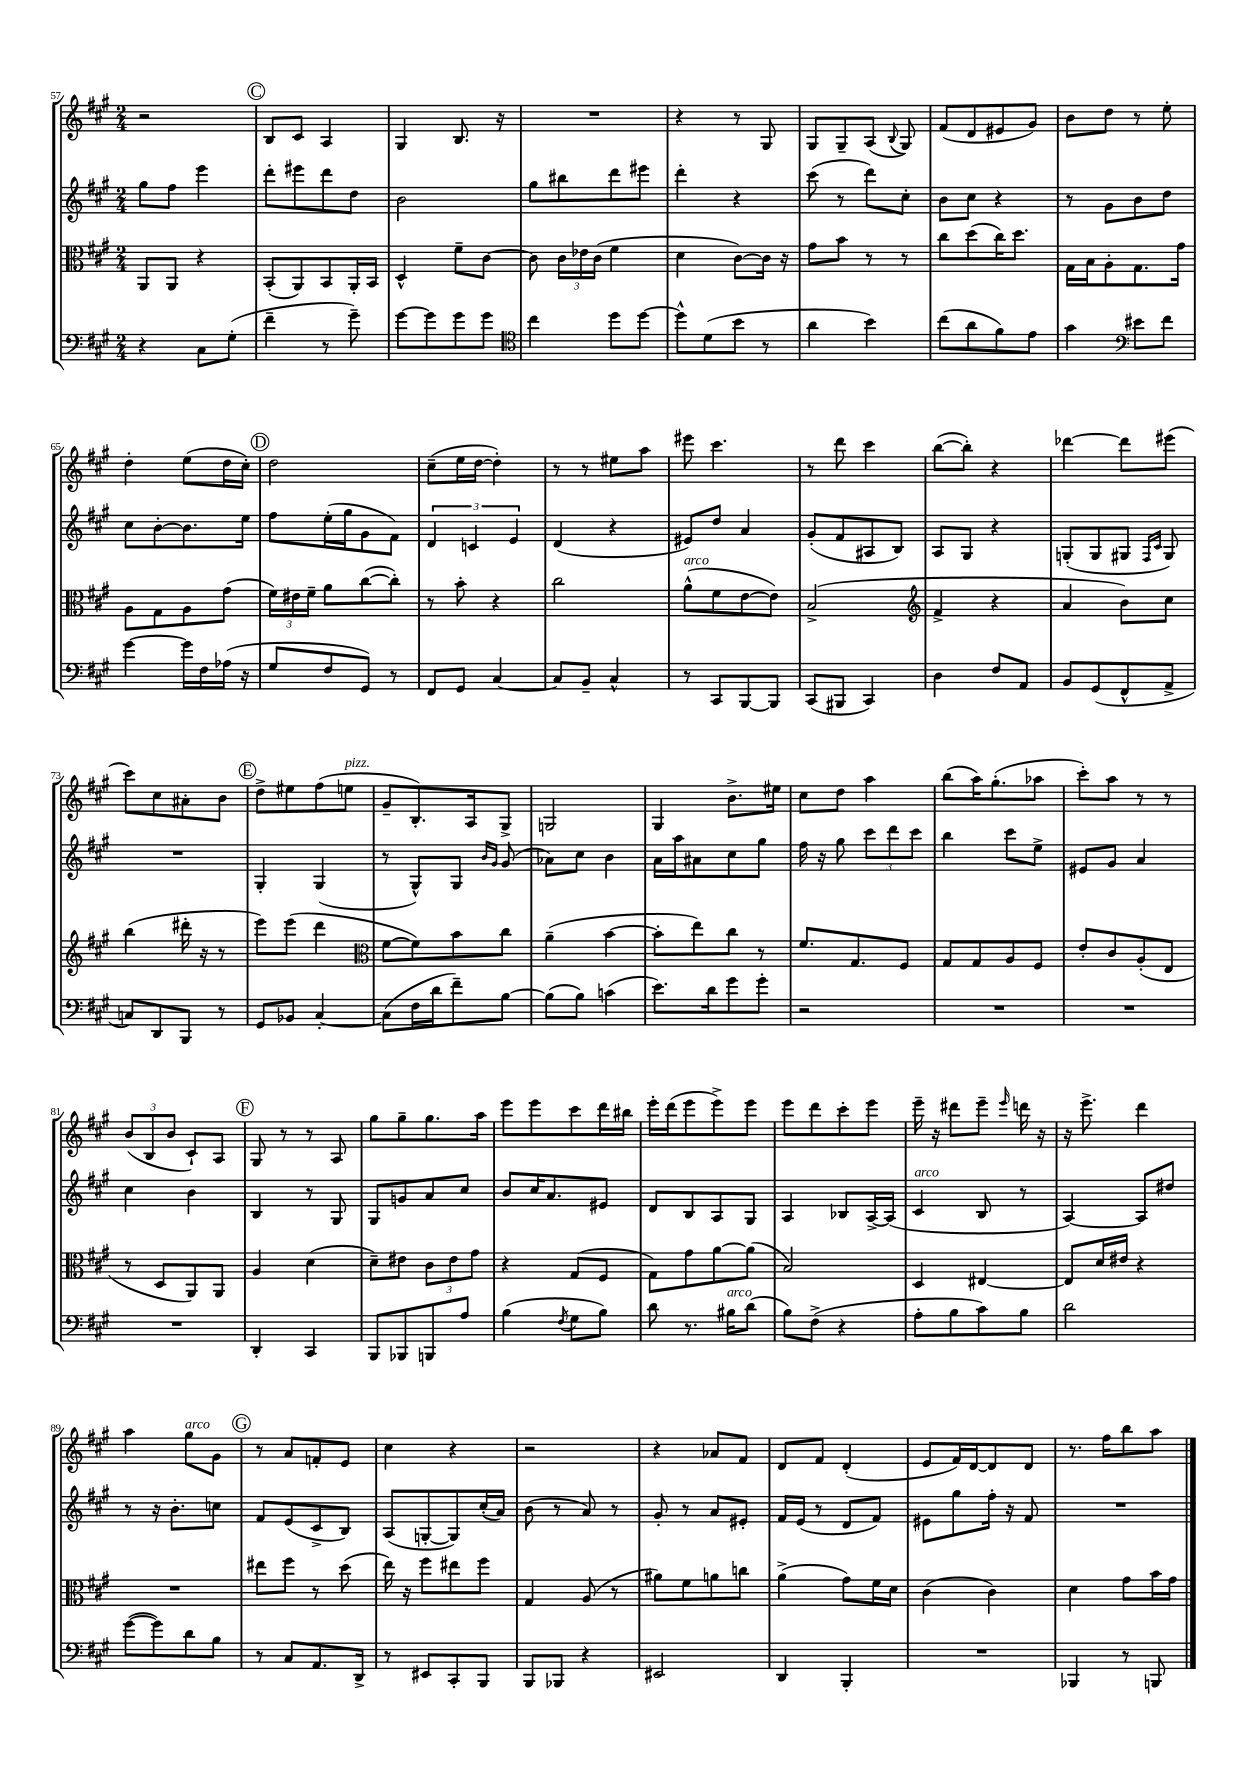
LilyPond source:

<<
\new StaffGroup <<
\new Staff = "s0" {
    \clef treble \key a \major \numericTimeSignature \time 2/4
    \autoBeamOff r2 |
    \mark \markup { \circle "C" } b8[ cis'8] a4 |
    gis4 b8. r16 |
    R2 |
    r4 r8 gis8 |
    gis8[ gis8-- a8]( \appoggiatura { b8 } gis8) |
    fis'8[( d'8 eis'8 gis'8]) |
    b'8[ d''8] r8 e''8-. |
    d''4-. e''8[( d''16 cis''16]-.) |
    \mark \markup { \circle "D" } d''2 |
    cis''8[--( e''16 d''16]~ d''4-.) |
    r8 r8 eis''8[ a''8] |
    eis'''8 cis'''4. |
    r8 d'''8 cis'''4 |
    b''8[~( b''8]-.) r4 |
    des'''4~ des'''8[ eis'''8]( |
    cis'''8[) cis''8 ais'8-. b'8] |
    \mark \markup { \circle "E" } d''8[-> eis''8 fis''8( e''8]^\markup { \italic "pizz." } |
    gis'8[-- b8.-.) a16 gis8]-> |
    g2 |
    gis4 b'8.[-> eis''16] |
    cis''8[ d''8] a''4 |
    b''8[( a''16) gis''8.-.( aes''8] |
    cis'''8[-.) a''8] r8 r8 |
    \tuplet 3/2 { b'8[( b8 b'8] } cis'8[-!) a8] |
    \mark \markup { \circle "F" } gis8 r8 r8 a8 |
    gis''8[ gis''8-- gis''8. a''16] |
    e'''8[ e'''8 cis'''8 d'''16 bis''16] |
    e'''16[-. d'''16( e'''8 e'''8->) e'''8] |
    e'''8[ d'''8 cis'''8-. e'''8] |
    e'''16-- r16 dis'''8[ e'''8]-- \grace { e'''16 } d'''16 r16 |
    r16 e'''8.-> d'''4 |
    a''4 gis''8[^\markup { \italic "arco" } gis'8] |
    \mark \markup { \circle "G" } r8 a'8[ f'8-. e'8] |
    cis''4 r4 |
    r2 |
    r4 aes'8[ fis'8] |
    d'8[ fis'8] d'4-.( |
    e'8[ fis'16) d'16~ d'8 d'8] |
    r8. fis''16[ b''8 a''8] \bar "|." |
}
\new Staff = "s1" {
    \clef treble \key a \major \numericTimeSignature \time 2/4
    \autoBeamOff gis''8[ fis''8] e'''4 |
    \mark \markup { \circle "C" } d'''8[-. eis'''8 d'''8 d''8] |
    b'2 |
    gis''8[ bis''8 d'''8 eis'''8] |
    d'''4-. r4 |
    cis'''8( r8 d'''8[) cis''8]-. |
    b'8[ cis''8] r4 |
    r8 gis'8[ b'8 d''8] |
    cis''8[ b'8~-. b'8. e''16] |
    \mark \markup { \circle "D" } fis''8[ e''16-.( gis''16 gis'8 fis'8]) |
    \tuplet 3/2 { d'4 c'4 e'4 } |
    d'4( r4 |
    eis'8[) d''8] a'4 |
    gis'8[-.( fis'8 ais8 b8]) |
    a8[ gis8] r4 |
    g8[-.( g8 gis8] \grace { fis16[ cis'16] } gis8) |
    R2 |
    \mark \markup { \circle "E" } gis4-. gis4( |
    r8 gis8[-^) gis8] \grace { b'16[ gis'16] } gis'8( |
    aes'8[) cis''8] b'4 |
    a'16[ a''16 ais'8 cis''8 gis''8] |
    fis''16 r16 gis''8 \tuplet 3/2 { cis'''8[ d'''8 cis'''8] } |
    b''4 cis'''8[ e''8]-> |
    eis'8[ gis'8] a'4 |
    cis''4 b'4 |
    \mark \markup { \circle "F" } b4 r8 gis8 |
    gis8[ g'8 a'8 cis''8] |
    b'8[ cis''16 a'8. eis'8] |
    d'8[ b8 a8 gis8] |
    a4 bes8[ a16~-> a16]( |
    cis'4^\markup { \italic "arco" } b8 r8 |
    a4~) a8[ dis''8] |
    r8 r16 b'8.[-. c''8] |
    \mark \markup { \circle "G" } fis'8[ e'8( cis'8-> b8]) |
    a8[( g8~-. g8) cis''16-.( a'16]) |
    b'8( r8 a'8) r8 |
    gis'8-. r8 a'8[ eis'8]-. |
    fis'16[ e'16]( r8 d'8[ fis'8]) |
    eis'8[ gis''8 fis''16]-. r16 fis'8 |
    R2 \bar "|." |
}
\new Staff = "s2" {
    \clef alto \key a \major \numericTimeSignature \time 2/4
    \autoBeamOff a,8[ a,8] r4 |
    \mark \markup { \circle "C" } b,8[-.( a,8) b,8 a,16-. b,16] |
    d4-^ fis'8[-- cis'8]~ |
    cis'8 \tuplet 3/2 { cis'16[ ees'16 cis'16]( } fis'4 |
    d'4 cis'8[~) cis'16] r16 |
    gis'8[ b'8] r8 r8 |
    cis''8[ d''8( cis''16) d''8.] |
    gis16[ b16 a8-. gis8. gis'16] |
    a8[ gis8 a8 gis'8]( |
    \mark \markup { \circle "D" } \tuplet 3/2 { fis'16[) eis'16 fis'16]-- } a'8[ cis''8~( cis''8]-.) |
    r8 b'8-. r4 |
    cis''2 |
    a'8[-^^\markup { \italic "arco" }( fis'8 e'8~ e'8]) |
    b2->( |
    \clef treble fis'4-> r4 |
    a'4 b'8[) cis''8] |
    b''4( dis'''16-. r16 r8 |
    \mark \markup { \circle "E" } e'''8[) e'''8]( d'''4 |
    \clef alto fis'8[~ fis'8) b'8 cis''8] |
    a'4--( b'4~ |
    b'8[-. e''8) cis''8] r8 |
    fis'8.[ gis8. fis8] |
    gis8[ gis8 a8 fis8] |
    e'8[-. cis'8 a8-.( e8] |
    r8 d8[ a,8) a,8] |
    \mark \markup { \circle "F" } a4 d'4( |
    d'8[--) eis'8] \tuplet 3/2 { cis'8[ eis'8 gis'8] } |
    r4 gis8[( fis8] |
    gis8[) gis'8 a'8~ a'8]( |
    b2) |
    d4 eis4~ |
    eis8[ d'16 eis'16] r4 |
    R2 |
    \mark \markup { \circle "G" } eis''8[ fis''8] r8 d''8( |
    e''16) r16 fis''8[ eis''8 fis''8] |
    gis4 a8( r8 |
    ais'8[) fis'8 a'8 c''8] |
    a'4->( gis'8[) fis'16 d'16] |
    cis'4( cis'4) |
    d'4 gis'8[ b'16 gis'16] \bar "|." |
}
\new Staff = "s3" {
    \clef bass \key a \major \numericTimeSignature \time 2/4
    \autoBeamOff r4 cis8[ gis8]-.( |
    \mark \markup { \circle "C" } fis'4-- r8 gis'8--) |
    gis'8[~ gis'8 gis'8 gis'8] |
    \clef tenor cis''4 d''8[ d''8]~ |
    d''8[-^ d'8( b'8] r8 |
    a'4 b'4) |
    cis''8[( a'8 fis'8) e'8] |
    gis'4 \clef bass eis'8[ fis'8] |
    gis'4~ gis'16[ fis16 aes16]( r16 |
    \mark \markup { \circle "D" } gis8[ fis8 gis,8]) r8 |
    fis,8[ gis,8] cis4~ |
    cis8[ b,8]-- cis4-^ |
    r8 cis,8[ b,,8~ b,,8] |
    cis,8[( bis,,8] cis,4) |
    d4 fis8[ a,8] |
    b,8[ gis,8( fis,8-^ a,8]-> |
    c8[) d,8 b,,8] r8 |
    \mark \markup { \circle "E" } gis,8[ bes,8] cis4~-. |
    cis8[( fis16 d'16 fis'8--) b8]~ |
    b8[( b8]) c'4( |
    e'8.[) d'16 gis'8 gis'8]-. |
    r2 |
    R2 |
    R2 |
    R2 |
    \mark \markup { \circle "F" } d,4-. cis,4 |
    b,,8[ bes,,8 b,,8 a8] |
    b4( \acciaccatura { fis8 } gis8[ b8]) |
    d'8 r8. bis16[^\markup { \italic "arco" } d'8]( |
    b8[) fis8]->( r4 |
    a8[-. b8 cis'8) b8] |
    d'2 |
    gis'8[~( gis'8) d'8 b8] |
    \mark \markup { \circle "G" } r8 cis8[ a,8. d,16]-> |
    r8 eis,8[ cis,8-. b,,8] |
    b,,8[ bes,,8] r4 |
    eis,2 |
    d,4 b,,4-. |
    R2 |
    bes,,4 r8 b,,8 \bar "|." |
}
>>
>>
\layout { \context { \Score currentBarNumber = #57 } }
